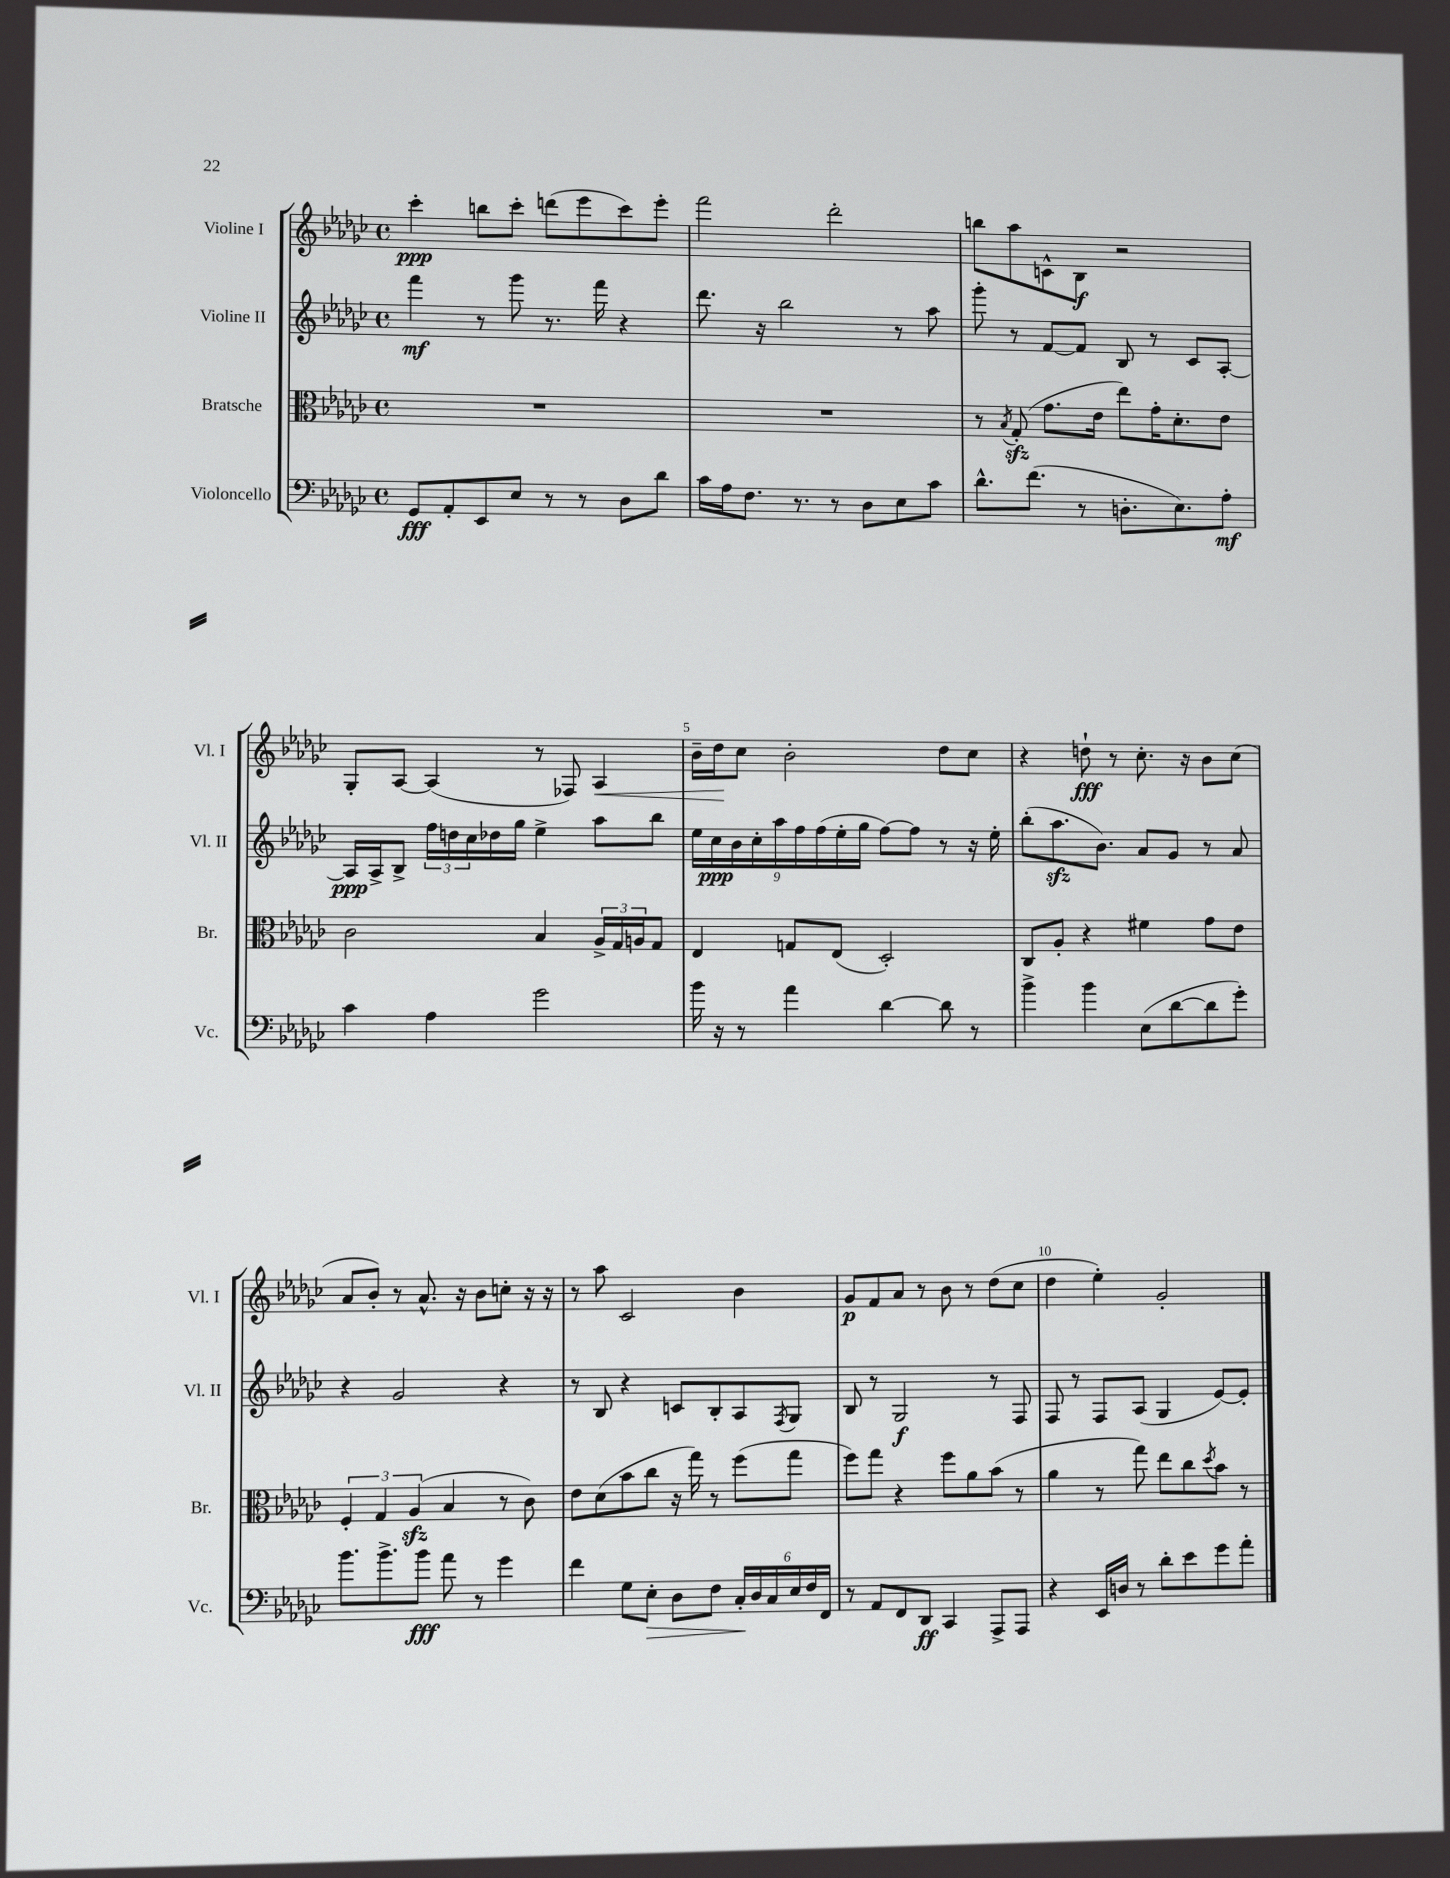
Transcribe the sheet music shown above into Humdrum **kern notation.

**kern	**dynam	**kern	**kern	**dynam	**kern	**dynam
*part4	*part4	*part3	*part2	*part2	*part1	*part1
*staff4	*staff4	*staff3	*staff2	*staff2	*staff1	*staff1
*I"Violoncello	*	*I"Bratsche	*I"Violine II	*	*I"Violine I	*
*I'Vc.	*	*I'Br.	*I'Vl. II	*	*I'Vl. I	*
*clefF4	*	*clefC3	*clefG2	*	*clefG2	*
*k[b-e-a-d-g-c-]	*	*k[b-e-a-d-g-c-]	*k[b-e-a-d-g-c-]	*	*k[b-e-a-d-g-c-]	*
*M4/4	*	*M4/4	*M4/4	*	*M4/4	*
*met(c)	*	*met(c)	*met(c)	*	*met(c)	*
=1	=1	=1	=1	=1	=1	=1
8GG-/L	fff	1r	4fff\	mf	4ccc-'\	ppp
8AA-'/	.	.	.	.	.	.
8EE-/	.	.	8r	.	8bbn\L	.
8E-/J	.	.	8ggg-\	.	8ccc-'\J	.
8r	.	.	8.r	.	(8dddn\L	.
8r	.	.	.	.	8eee-\	.
.	.	.	16fff\	.	.	.
8D-\L	.	.	4r	.	8ccc-\)	.
8d-\J	.	.	.	.	8eee-'\J	.
=2	=2	=2	=2	=2	=2	=2
16c-\LL	.	1r	8.ddd-\	.	2fff\	.
16A-\J	.	.	.	.	.	.
8.F\J	.	.	.	.	.	.
.	.	.	16r	.	.	.
.	.	.	2bb-\	.	.	.
8.r	.	.	.	.	.	.
8r	.	.	.	.	2ddd-'\	.
8D-\L	.	.	.	.	.	.
8E-\	.	.	8r	.	.	.
8c-\J	.	.	8aa-\	.	.	.
=3	=3	=3	=3	=3	=3	=3
8.d-^^\L	.	8r	8ggg-'\	.	8bbn\L	.
.	.	8qB-/	.	.	.	.
.	.	(8G-zz'/	8r	.	8aa-\	.
(8.f\J	.	.	.	.	.	.
.	.	8.g-\L	[8f/L	.	8cn^^\	.
8r	.	.	8f/J]	.	8B-\J	f
.	.	16e-\Jk	.	.	.	.
8.Dn'\L	.	8ee-\L)	8B-/	.	2r	.
.	.	16g-'\K	8r	.	.	.
8.E-\)	.	8.d-'\	.	.	.	.
.	.	.	8c-/L	.	.	.
8A-'\J	mf	8e-\J	[8A-'/J	.	.	.
!!LO:LB:g=z
=4	=4	=4	=4	=4	=4	=4
4c-\	.	2c-\	16A-/LL]	ppp	8G-'/L	.
.	.	.	16A-^/J	.	.	.
.	.	.	8B-^/J	.	[8A-/J	.
4A-\	.	.	24ff\LL	.	(4A-/]	.
.	.	.	24ddn\	.	.	.
.	.	.	24cc-\	.	.	.
.	.	.	16dd-X\	.	.	.
.	.	.	16gg-\JJ	.	.	.
2g-\	.	4B-/	4ee-^\	.	8r	.
.	.	.	.	.	8F-X/)	.
!	!	!	!	!	!	!LO:HP:b
.	.	24A-^/LL	8aa-\L	.	4A-/	<
.	.	24G-/	.	.	.	.
.	.	24An/J	.	.	.	.
.	.	8G-/J	8bb-\J	.	.	.
=5	=5	=5	=5	=5	=5	=5
16b-\	.	4E-/	18ee-\LL	.	16b-~\LL	.
.	.	.	18cc-\	ppp	.	.
16r	.	.	.	.	16dd-\J	.
.	.	.	18b-\	.	.	.
8r	.	.	.	.	8cc-\J	[
.	.	.	18cc-'\	.	.	.
.	.	.	18aa-\	.	.	.
4a-\	.	8Gn/L	.	.	2b-'\	.
.	.	.	18ff\	.	.	.
.	.	.	(18ff\	.	.	.
.	.	(8E-/J	.	.	.	.
.	.	.	18ee-'\	.	.	.
.	.	.	18gg-\JJ	.	.	.
[4d-\	.	2D-'/)	[8ff\L)	.	.	.
.	.	.	8ff\J]	.	.	.
8d-\]	.	.	8r	.	8dd-\L	.
8r	.	.	16r	.	8cc-\J	.
.	.	.	16ee-'\	.	.	.
=6	=6	=6	=6	=6	=6	=6
4b-^\	.	8C-/L	(8bb-'\L	.	4r	.
.	.	8A-'/J	8.aa-zz\	.	.	.
4b-\	.	4r	.	.	8ddn`\	fff
.	.	.	8.b-\J)	.	.	.
.	.	.	.	.	8r	.
(8E-\L	.	4f#X\	8a-/L	.	8.cc-'\	.
[8d-\	.	.	8g-/J	.	.	.
.	.	.	.	.	16r	.
8d-\]	.	8g-\L	8r	.	8b-\L	.
8g-'\J)	.	8e-\J	8a-/	.	(8cc-\J	.
!!LO:LB:g=z
=7	=7	=7	=7	=7	=7	=7
8.b-\L	.	6F'/	4r	.	8a-/L	.
.	.	.	.	.	8b-'/J)	.
.	.	6G-/	.	.	.	.
8.b-^\	.	.	.	.	.	.
.	.	.	2g-/	.	8r	.
.	.	(6A-zz/	.	.	.	.
8b-\J	fff	.	.	.	8.a-^^/	.
8a-\	.	4B-/	.	.	.	.
.	.	.	.	.	16r	.
8r	.	.	.	.	8b-\L	.
4g-\	.	8r	4r	.	8ccn'\J	.
.	.	8c-\)	.	.	16r	.
.	.	.	.	.	16r	.
=8	=8	=8	=8	=8	=8	=8
4f\	.	8e-\L	8r	.	8r	.
.	.	(8d-\	8B-/	.	8aa-\	.
8G-\L	.	8b-\	4r	.	2c-/	.
!	!LO:HP:b	!	!	!	!	!
8E-'\J	>	8cc-\J	.	.	.	.
8D-\L	.	16r	8cn/L	.	.	.
.	.	16gg-\)	.	.	.	.
8F\J	.	8r	8B-'/	.	.	.
24C-'/LL	.	(8ff\L	8A-/	.	4b-\	.
24D-/	]	.	.	.	.	.
24C-/	.	.	.	.	.	.
.	.	.	8qF/	.	.	.
24E-/	.	8gg-\J	8G-/J	.	.	.
24F/	.	.	.	.	.	.
24FF/JJ	.	.	.	.	.	.
=9	=9	=9	=9	=9	=9	=9
8r	.	8ff\L)	8B-/	.	8g-/L	p
8AA-/L	.	8gg-\J	8r	.	8f/	.
8FF/	.	4r	2G-/	f	8a-/J	.
8DD-/J	ff	.	.	.	8r	.
4CC-/	.	8ff\L	.	.	8b-\	.
.	.	8a-\	.	.	8r	.
8AAA-^/L	.	(8b-\J	8r	.	(8dd-\L	.
8AAA-/J	.	8r	8F/	.	8cc-\J	.
=10	=10	=10	=10	=10	=10	=10
4r	.	4a-\	8F/	.	4dd-\	.
.	.	.	8r	.	.	.
16EE-/LL	.	8r	8F/L	.	4ee-'\)	.
16Dn/JJ	.	.	.	.	.	.
8r	.	8gg-\)	(8A-/J	.	.	.
8d-'\L	.	8ee-\L	4G-/	.	2g-'/	.
8e-\	.	8cc-\	.	.	.	.
.	.	8qdd-/	.	.	.	.
8g-\	.	8b-\J	[8e-/L)	.	.	.
8a-'\J	.	8r	8e-'/J]	.	.	.
==	==	==	==	==	==	==
*-	*-	*-	*-	*-	*-	*-
